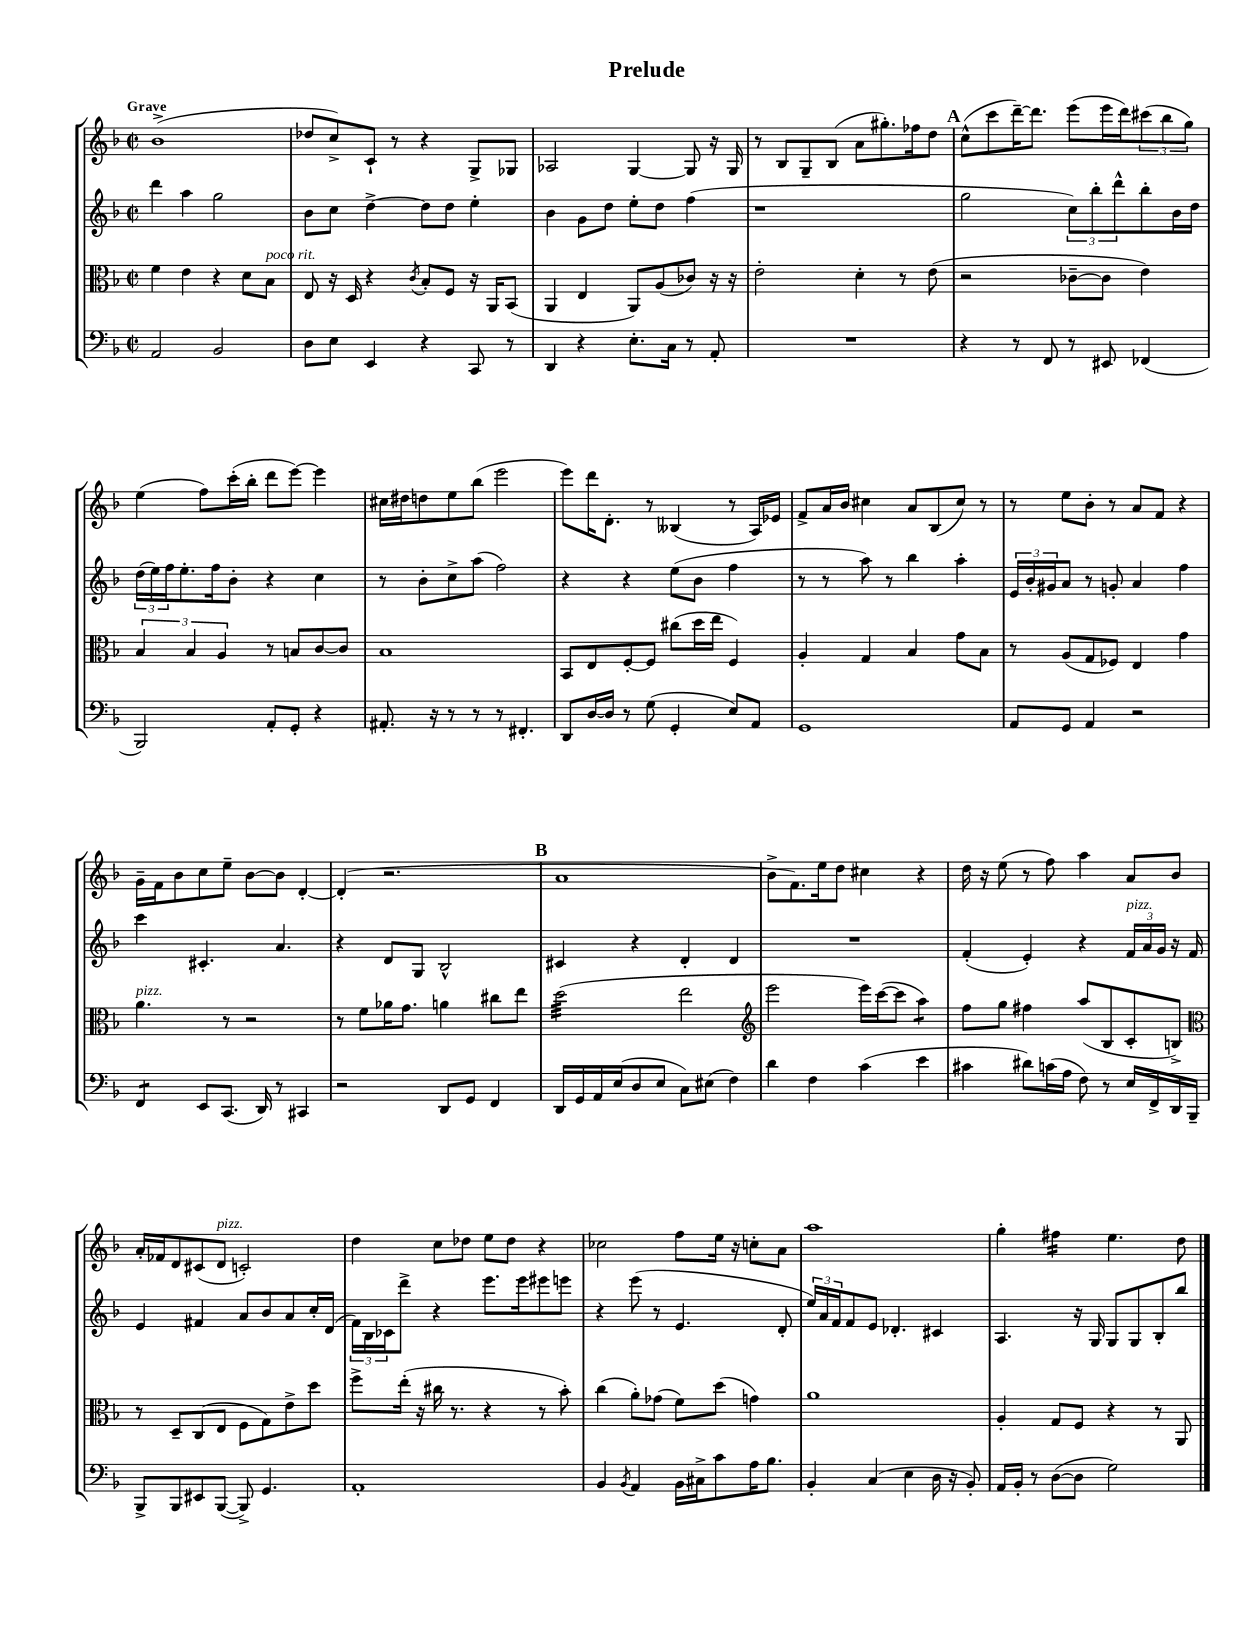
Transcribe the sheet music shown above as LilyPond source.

\header { title = "Prelude" }
<<
\new StaffGroup <<
\new Staff = "s0" {
    \clef treble \key f \major \defaultTimeSignature \time 2/2 \tempo "Grave"
    bes'1->( |
    des''8 c''8->) c'8-! r8 r4 g8-> ges8 |
    aes2 g4~ g8 r16 g16 |
    r8 bes8 g8-- bes8( a'8 gis''8.-.) fes''16 d''8 |
    \mark \markup { \bold "A" } c''8-^( c'''8 d'''16~--) d'''8. e'''8( e'''16 d'''16) \tuplet 3/2 { cis'''8( bes''8 g''8) } |
    e''4( f''8) c'''16-.( bes''16-. d'''8 e'''8~) e'''4 |
    cis''16 dis''16 d''8 e''8 bes''8( e'''2 |
    e'''8) d'''16 d'8.-. r8 beses4( r8 a16) ees'16 |
    f'8-> a'16 bes'16 cis''4 a'8 bes8( cis''8) r8 |
    r8 e''8 bes'8-. r8 a'8 f'8 r4 |
    g'16-- f'16 bes'8 c''8 e''8-- bes'8~ bes'8 d'4~-. |
    d'4-.( r2. |
    \mark \markup { \bold "B" } a'1 |
    bes'8-> f'8.) e''16 d''8 cis''4 r4 |
    d''16 r16 e''8( r8 f''8) a''4 a'8 bes'8 |
    a'16-. fes'16 d'8 cis'8( d'8^\markup { \italic "pizz." } c'2-.) |
    d''4 c''8 des''8 e''8 des''8 r4 |
    ces''2 f''8 e''16 r16 c''8-. a'8 |
    a''1 |
    g''4-. fis''4:16 e''4. d''8 \bar "|." |
}
\new Staff = "s1" {
    \clef treble \key f \major \defaultTimeSignature \time 2/2
    d'''4 a''4 g''2 |
    bes'8 c''8 d''4~-> d''8 d''8 e''4-. |
    bes'4 g'8 d''8 e''8-. d''8 f''4( |
    r1 |
    \mark \markup { \bold "A" } g''2 \tuplet 3/2 { c''8) bes''8-. d'''8-^ } bes''8-. bes'16 d''16 |
    \tuplet 3/2 { d''16( e''16) f''16 } e''8.-. f''16 bes'8-. r4 c''4 |
    r8 bes'8-. c''8-> a''8( f''2) |
    r4 r4 e''8( bes'8 f''4 |
    r8 r8 a''8) r8 bes''4 a''4-. |
    \tuplet 3/2 { e'16 bes'16-. gis'16 } a'8 r8 g'8-. a'4 f''4 |
    c'''4 cis'4.-. a'4. |
    r4 d'8 g8 bes2-^ |
    \mark \markup { \bold "B" } cis'4 r4 d'4-. d'4 |
    R1 |
    f'4-.( e'4-.) r4 \tuplet 3/2 { f'16^\markup { \italic "pizz." } a'16 g'16 } r16 f'16 |
    e'4 fis'4 a'8 bes'8 a'8 c''16-. d'16( |
    \tuplet 3/2 { f'16) bes16 ces'16 } d'''8-> r4 e'''8. e'''16 eis'''8 e'''8 |
    r4 e'''8( r8 e'4. d'8-. |
    \tuplet 3/2 { e''16) a'16 f'16 } f'8 e'8 des'4.-. cis'4 |
    a4. r16 g16 g8 g8 bes8-. bes''8 \bar "|." |
}
\new Staff = "s2" {
    \clef alto \key f \major \defaultTimeSignature \time 2/2
    f'4 e'4 r4 d'8 bes8^\markup { \italic "poco rit." } |
    e8 r16 d16 r4 \acciaccatura { c'8 } bes8-. f8 r16 a,16 bes,8( |
    a,4 e4 a,8) a8( ces'8) r16 r16 |
    e'2-. d'4-. r8 e'8( |
    \mark \markup { \bold "A" } r2 ces'8~-- ces'8 e'4) |
    \tuplet 3/2 { bes4 bes4 a4 } r8 b8 c'8~ c'8 |
    bes1 |
    bes,8 e8 f8~-. f8 cis''8( d''16 e''16 f4) |
    a4-. g4 bes4 g'8 bes8 |
    r8 a8( g8 fes8) e4 g'4 |
    a'4.^\markup { \italic "pizz." } r8 r2 |
    r8 f'8 aes'16 g'8. a'4 cis''8 e''8 |
    \mark \markup { \bold "B" } d''2:32( e''2 |
    \clef treble e'''2 e'''16) c'''16~( c'''8 a''4:8) |
    f''8 g''8 fis''4 a''8( bes8 c'8-. b8->) |
    \clef alto r8 d8-- c8( e8 f8 g8) e'8-> d''8 |
    f''8-> e''16-.( r16 cis''16 r8. r4 r8 bes'8-.) |
    c''4( a'8-.) ges'8( f'8) d''8( g'4) |
    a'1 |
    a4-. g8 f8 r4 r8 a,8 \bar "|." |
}
\new Staff = "s3" {
    \clef bass \key f \major \defaultTimeSignature \time 2/2
    a,2 bes,2 |
    d8 e8 e,4 r4 c,8 r8 |
    d,4 r4 e8.-. c16 r8 a,8-. |
    R1 |
    \mark \markup { \bold "A" } r4 r8 f,8 r8 eis,8 fes,4( |
    bes,,2) a,8-. g,8-. r4 |
    ais,8.-. r16 r8 r8 r8 fis,4.-. |
    d,8 d16~ d16 r8 g8( g,4-. e8) a,8 |
    g,1 |
    a,8 g,8 a,4 r2 |
    f,4:8 e,8 c,8.( d,16) r8 cis,4 |
    r2 d,8 g,8 f,4 |
    \mark \markup { \bold "B" } d,16 g,16 a,16 e16( d8 e8 c8) eis8( f4) |
    d'4 f4 c'4( e'4 |
    cis'4 dis'8) c'16( a16 f8) r8 e16 f,16-> d,16 bes,,16-- |
    bes,,8-> bes,,8 eis,8 bes,,8~( bes,,8->) g,4. |
    a,1-. |
    bes,4 \acciaccatura { bes,8 } a,4 bes,16 cis16-> c'8 a16 bes8. |
    bes,4-. c4( e4 d16 r16 bes,8-.) |
    a,16 bes,16-. r8 d8~( d8 g2) \bar "|." |
}
>>
>>
\layout { \context { \Score \remove "Bar_number_engraver" } }
